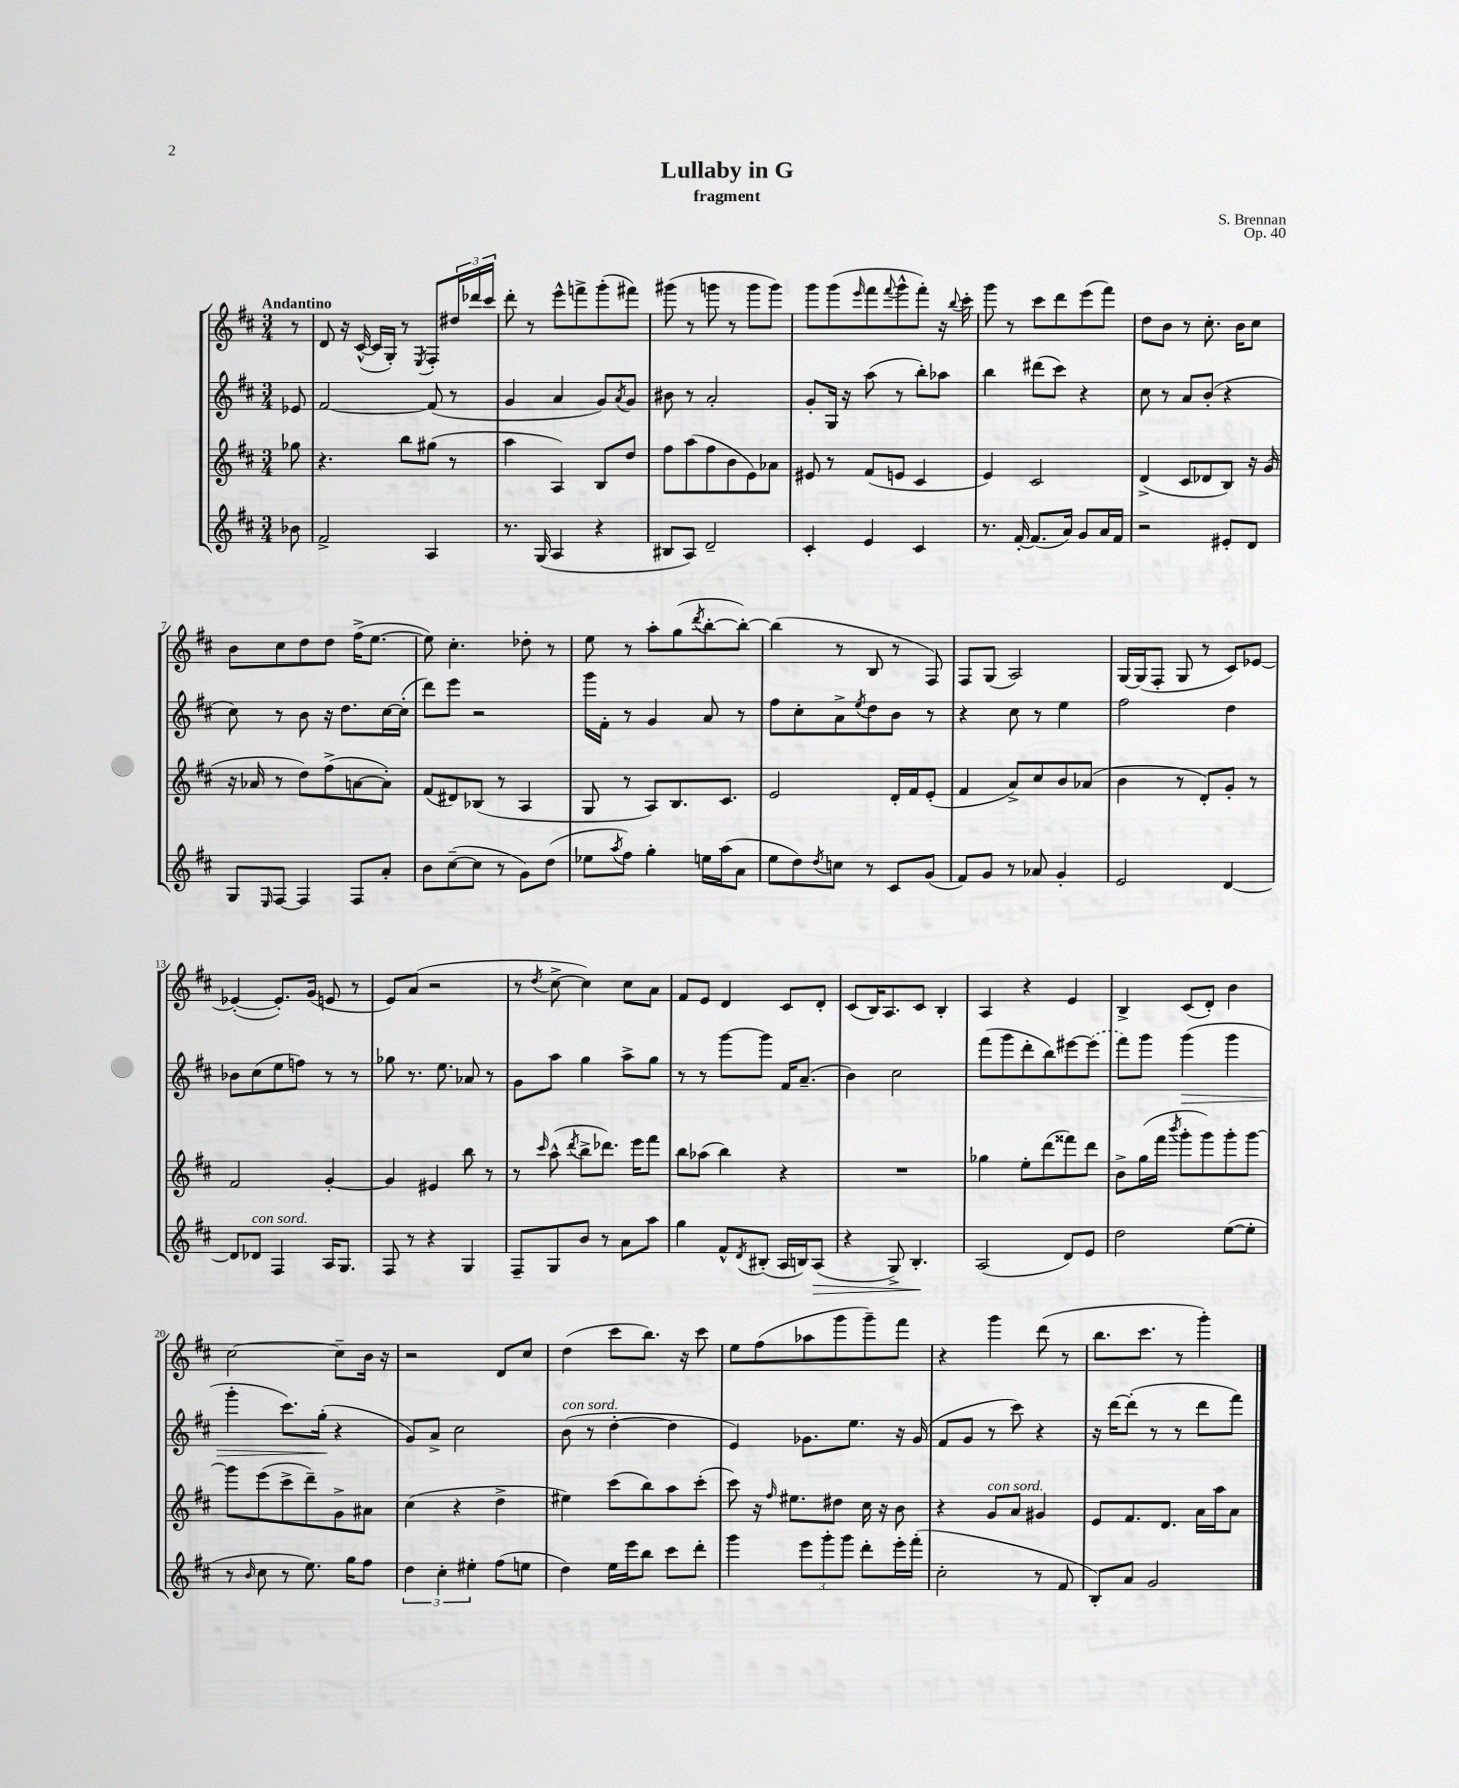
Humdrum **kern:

**kern	**kern	**kern	**kern
*staff4	*staff3	*staff2	*staff1
*clefG2	*clefG2	*clefG2	*clefG2
*k[f#c#]	*k[f#c#]	*k[f#c#]	*k[f#c#]
*M3/4	*M3/4	*M3/4	*M3/4
8b-	8gg-	8e-	8r
=	=	=	=
2f#^	4.r	[2f#	8d
.	.	.	16r
.	.	.	([16c#^^
.	.	.	16c#]
.	.	.	16G')
.	8bb	.	8r
.	.	.	8qE
4A	(8gg#	(8f#]	8F#'
.	8r	8r	24dd#
.	.	.	24ddd-
.	.	.	24ccc#
=	=	=	=
8.r	4aa	4g	8ddd'
.	.	.	8r
(16G	.	.	.
4A	4A)	4a	8eee^^
.	.	.	8fff^
4r	8B	8g)	(8ggg'
.	.	8qa	.
.	8dd	8g	8fff#)
=	=	=	=
8B#	8ff#	8b#	(8ggg#
8A)	(8aa	8r	8r
2d~	8ff#	2a'	8ggg
.	8b	.	8r
.	8e)	.	8ggg
.	8a-	.	8ggg)
=	=	=	=
4c#'	8e#	8g'	8ggg
.	8r	16G	(8ggg
.	.	16r	.
.	.	.	16qqeee
4e	(8f#	(8aa	8fff#
.	.	.	8qqfff#
.	8e	8r	8ggg^^
4c#	4c#	8bb')	8fff#')
.	.	8aa-	16r
.	.	.	8qqbb
.	.	.	16ccc#'
=	=	=	=
8.r	4e)	4bb	8ggg
.	.	.	8r
[16f#'	.	.	.
(8.f#]	2c#	(8ddd#	8ccc#
.	.	8ccc#)	8ddd
16a)	.	.	.
8g	.	4r	(8eee
16a	.	.	8fff#)
16f#	.	.	.
=	=	=	=
2r	(4d^	8cc#	8dd
.	.	8r	8b
.	8c#	8a	8r
.	8d-	(8b'	8.cc#'
8e#'	8B)	4r	.
.	.	.	16b
8d	16r	.	8cc#
.	(16g	.	.
=	=	=	=
8G	16r	8cc#)	8b
.	16a-	.	.
16qqE	.	.	.
[8F#	8r	8r	8cc#
4F#]	8dd)	8b	8dd
.	(8ff#^	16r	8dd
.	.	8.dd	.
8F#	[8a	.	(16ff#^
.	.	.	[8.ee
8a'	8a'])	[16cc#	.
.	.	(16cc#']	.
=	=	=	=
8b	(8f#	8ddd)	8ee])
([8cc#~	8d#)	8eee	4.cc#'
8cc#]	(8B-	2r	.
8r	8r	.	.
8g)	4A	.	8dd-'
(8dd	.	.	8r
=	=	=	=
8ee-	8G	16ggg	8ee
.	.	16f#'	.
8qaa	.	.	.
8ff#)	8r	8r	8r
4gg'	8A)	4g	8aa'
.	8.B	.	(8gg
.	.	.	8qddd
16ee	.	8a	[8bb'
(16aa	8.c#	.	.
8a	.	8r	8bb'_)
=	=	=	=
8ee	2e	8ff#	(4bb]
8dd)	.	8cc#'	.
8qdd	.	.	.
8cc	.	8a^	8r
.	.	8qee	.
8r	.	8dd	8B
8c#	16d'	8b	8r
.	16f#	.	.
(8g	(8e'	8r	8F#)
=	=	=	=
8f#)	4f#	4r	8F#
8g	.	.	(8G
8r	8a^)	8cc#	2A)
8a-	8cc#	8r	.
4g'	8b	4ee	.
.	(8a-	.	.
=	=	=	=
2e	4b	2ff#	[16G
.	.	.	(16G]
.	.	.	8F#'
.	8r	.	8G
.	8d')	.	8r
[4d	8g'	4dd	8c#)
.	8r	.	[8e-
=	=	=	=
8d]	2f#	8b-	(4e-'_
8d-	.	(8cc#	.
4F#	.	8ee	8.e-'])
.	.	8ff)	.
.	.	.	(16g
16A	[4g'	8r	8e
8.G	.	.	.
.	.	8r	8r
=	=	=	=
8F#	4g]	8gg-	8e)
8r	.	8.r	(8a
4r	4e#	.	2r
.	.	8.ee	.
4G	8bb	8a-	.
.	8r	8r	.
=	=	=	=
8F#~	8r	8g	8r
.	16qqccc#	.	8qdd
8G	(8aa^^	8aa	[8cc#^
.	8qddd	.	.
8b	8bb^	4gg	4cc#])
8r	8.ddd-)	.	.
8a	.	8aa^	8cc#
.	16eee	.	.
8aa	8fff#	8gg	8a
=	=	=	=
4gg	8bb	8r	8f#
.	(8aa-	8r	8e
8f#^^	4bb)	[8ggg	4d
8qd	.	.	.
(8B#'	.	8ggg]	.
16A	4r	16f#	8c#
16B)	.	(8.a~	.
(8A	.	.	8d'
=	=	=	=
4r	2.r	4b)	(8c#
.	.	.	16B)
.	.	.	8.A
8G^)	.	2cc#	.
4.B'	.	.	8c#
.	.	.	4B'
=	=	=	=
(2A	4gg-	(8fff#	4A
.	.	8ggg	.
.	8ee'	8ddd'	4r
.	(8ddd	8bb)	.
8d)	8fff##)	[8eee#	4e
8e	8ddd	(8eee#]	.
=	=	=	=
2dd	8b^	8fff#)	4B^
.	(16gg	8ggg	.
.	16fff#	.	.
.	8qbbb	.	.
.	8ggg'	(4ggg	(8c#
.	8ggg)	.	8d')
([8ee	8ggg'	4ggg	4b
8ee']	[8ggg	.	.
=	=	=	=
8r	8ggg]	4ggg'	[2cc#
16qqb	.	.	.
8cc#	(8eee	.	.
8r	8ccc#^	8.ccc#)	.
8.ee)	8ddd~)	.	.
.	.	(16gg'	.
.	8g^	4r	8cc#~]
16gg	.	.	.
8ff#	8a#	.	16b
.	.	.	16r
=	=	=	=
6dd	(4cc#	8g)	2r
.	.	8a^	.
6cc#'	.	.	.
.	4r	2cc#	.
6ee#'	.	.	.
(8ff#	4dd^	.	8d
8ee	.	.	8cc#
=	=	=	=
4dd)	4ee#)	(8b	(4dd
.	.	8r	.
16ee	(8ccc#	[4dd'	8ccc#
16eee	.	.	.
8bb	8bb)	.	8.bb)
8ccc#	8aa	4dd]	.
.	.	.	16r
8ddd'	(8ccc#'	.	8ccc#
=	=	=	=
4ggg	8ccc#)	4e)	8ee
.	16r	.	(8ff#
.	16qqff#	.	.
.	8.ee#	.	.
12eee	.	8.g-	8aa-
12ggg'	.	.	.
.	8dd#	.	8ggg
12ggg	.	.	.
.	.	8.ee	.
8ddd'	16cc#	.	8ggg~)
.	16r	.	.
16eee'	8b	16r	8fff#
(16fff#'	.	(16g-	.
=	=	=	=
2cc#'	4r	8f#	4r
.	.	8g	.
.	8g	8r	4ggg
.	8a	8ccc#)	.
8r	4g#	4r	(8ddd
8f#	.	.	8r
=	=	=	=
8B')	8e	16r	8.bb
.	.	[16ddd	.
8a	8.f#	(8ddd']	.
.	.	.	8.ccc#
2g	.	8r	.
.	8.d	.	.
.	.	8r	8r
.	16a	8ddd	4ggg')
.	16aa	.	.
.	8a	8fff#)	.
==	==	==	==
*-	*-	*-	*-
